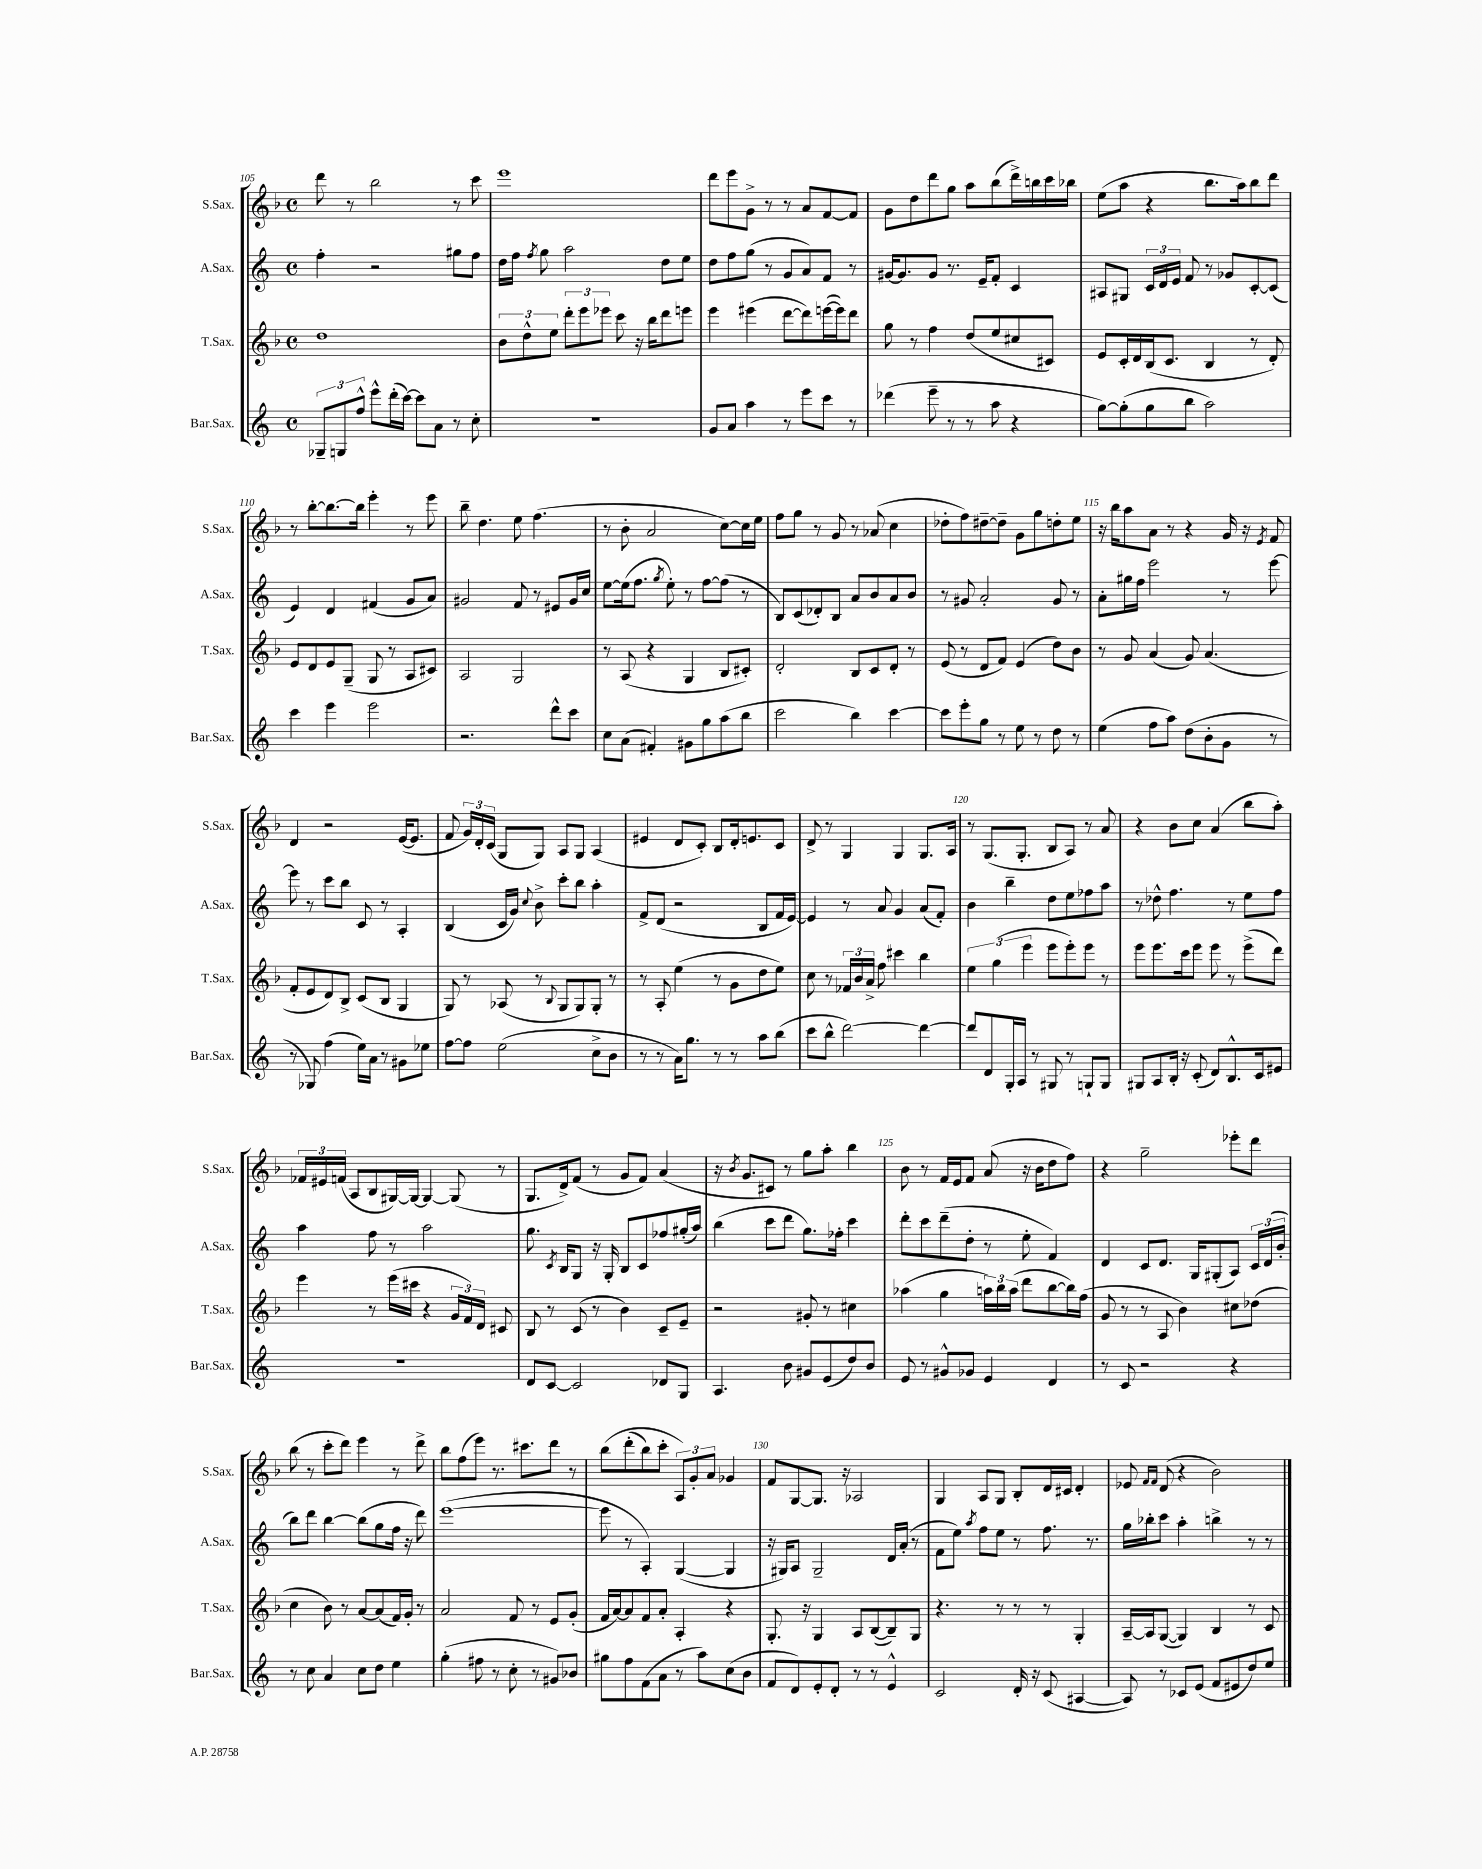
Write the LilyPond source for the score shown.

<<
\new StaffGroup <<
\new Staff = "s0" \with { instrumentName = "S.Sax." shortInstrumentName = "S.Sax." } {
    \clef treble \key f \major \defaultTimeSignature \time 4/4
    \autoBeamOff d'''8 r8 bes''2 r8 c'''8 |
    e'''1 |
    d'''8[ e'''8 g'8]-> r8 r8 a'8[ f'8~ f'8] |
    g'8[ d''8 d'''8 g''8] a''8[ bes''8( d'''16->) b''16 c'''16 bes''16] |
    e''8[( a''8] r4 bes''8.[ a''16) bes''8 d'''8] |
    r8 bes''8[~-. bes''8.~ bes''16] e'''4-. r8 e'''8 |
    bes''8-- d''4. e''8 f''4.( |
    r8 bes'8-. a'2 c''8[~) c''16 e''16] |
    f''8[ g''8] r8 g'8 r8 aes'8( c''4 |
    des''8[-. f''8) dis''8~-- dis''8]-- g'8[ g''8 d''8-. e''8] |
    r16 bes''16[ a''8 a'8] r8 r4 g'16 r16 \acciaccatura { e'8 } f'8 |
    d'4 r2 e'16[~( e'8.] |
    f'8 \tuplet 3/2 { g'16[) d'16-. c'16]( } g8[ g8]) a8[ g8] a4( |
    eis'4 d'8[ c'8]-.) bes8[ d'16-. e'8. c'8] |
    d'8-> r8 g4 g4 g8.[ a16] |
    r8 g8.[( g8.]-. bes8[ a8]) r8 a'8 |
    r4 bes'8[ c''8] a'4( bes''8[ a''8]-.) |
    \tuplet 3/2 { fes'16[ eis'16 f'16]( } a8[ bes8 gis16~) gis16]~ gis4~ gis8( r8 |
    g8.[ d'16->) f'8]( r8 g'8[ f'8]) a'4( |
    r16 \acciaccatura { bes'8 } g'8.[ cis'8]) r8 g''8[ a''8]-. bes''4 |
    bes'8 r8 f'16[ e'16 f'8] a'8( r16 bes'16[ d''8 f''8]) |
    r4 g''2-- ees'''8[-. d'''8] |
    bes''8( r8 c'''8[-. d'''8]) e'''4 r8 d'''8-> |
    bes''8[ f''8( e'''8]) r8. cis'''8.[ d'''8] r8 |
    bes''8[\( d'''8-.( bes''8) c'''8]-. \tuplet 3/2 { a8[\) g'8-. a'8] } ges'4 |
    f'8[ g8~ g8.] r16 aes2 |
    g4 a8[ g8] bes8[-. d'16 cis'16] d'4-. |
    ees'8 \grace { f'16[ f'16] } d'8( r4 bes'2) \bar "|." |
}
\new Staff = "s1" \with { instrumentName = "A.Sax." shortInstrumentName = "A.Sax." } {
    \clef treble \key c \major \defaultTimeSignature \time 4/4
    \autoBeamOff f''4-. r2 gis''8[ f''8] |
    d''16[ f''16] \acciaccatura { f''8 } g''8 a''2 d''8[ e''8] |
    d''8[ f''8 g''8]( r8 g'8[ a'8) f'8] r8 |
    gis'16[~ gis'8. gis'8] r8. e'16[-- f'8]-. c'4 |
    ais8[ gis8] \tuplet 3/2 { c'16[ d'16 e'16] } f'8 r8 ges'8[ c'8~-. c'8]( |
    e'4) d'4 fis'4( g'8[ a'8]) |
    gis'2 f'8 r8 eis'8[ gis'16 c''16] |
    e''8[~ e''16( f''8.] \acciaccatura { g''8 } e''8-.) r8 f''8[~ f''8]( r8 |
    b8[) c'8( des'8-.) b8] a'8[ b'8 a'8 b'8] |
    r8 gis'8 a'2-. gis'8 r8 |
    a'8[-. gis''16 f''16] e'''2 r8 e'''8~ |
    e'''8 r8 c'''8[ b''8] c'8 r8 a4-. |
    b4( c'16[ g'16]) \appoggiatura { c''8 } b'8-> c'''8[-. b''8] a''4-. |
    f'8[-> d'8]( r2 b8[ f'16 e'16]~) |
    e'4 r8 a'8 g'4 a'8[( f'8]-.) |
    b'4 b''4-- d''8[ e''8 fes''8 a''8] |
    r8 des''8-^ f''4. r8 e''8[ f''8] |
    a''4 f''8 r8 a''2 |
    g''8. \acciaccatura { c'8 } b16[ g8] r16 g16-. b8[ c'8 fes''8 gis''16-.( a''16]) |
    b''4( c'''8[ d'''8] g''8.[) fes''16]-. c'''4 |
    d'''8[-. c'''8 d'''8--( d''8]-. r8 e''8-. f'4) |
    d'4 c'8[ d'8.] g16[ gis8-.( a8]) \tuplet 3/2 { c'16[ d'16( b'16]-. } |
    b''8[) d'''8] b''4~ b''8[( g''8 f''16] r16 d'''8) |
    e'''1~( |
    e'''8 r8 a4-.) g4~( g4 |
    r16 gis16[) a8] gis2-- d'16[ a'16]-.( r8 |
    f'8[ e''8]) \acciaccatura { a''8 } f''8[ e''8] r8 f''8. r8. |
    g''16[ bes''16-. c'''8] a''4-. b''4-> r8 r8 \bar "|." |
}
\new Staff = "s2" \with { instrumentName = "T.Sax." shortInstrumentName = "T.Sax." } {
    \clef treble \key f \major \defaultTimeSignature \time 4/4
    \autoBeamOff d''1 |
    \tuplet 3/2 { bes'8[ d''8-^ e''8] } \tuplet 3/2 { d'''8[-. e'''8 ees'''8] } c'''8 r16 bes''16[ d'''8 e'''8] |
    e'''4 eis'''4( d'''8[~ d'''8) e'''16~( e'''16) d'''8] |
    g''8 r8 f''4 d''8[( e''8 cis''8 cis'8]) |
    e'8[ c'16-. d'16 bes16( c'8.] bes4 r8 d'8-.) |
    e'8[ d'8 e'8 g8]--( g8 r8 a8[ cis'8]) |
    a2 g2 |
    r8 a8( r4 g4 bes8[ cis'8]-.) |
    d'2-. bes8[ c'8 d'8]-. r8 |
    e'8( r8 d'8[ f'8]) e'4( d''8[) bes'8] |
    r8 g'8 a'4( g'8) a'4.( |
    f'8[-. e'8 d'8) bes8]-> c'8[( bes8] g4 |
    g8) r8 aes8( r8 \appoggiatura { bes8 } g8[ g8) g8]-. r8 |
    r8 a8-. e''4( r8 g'8[ d''8 e''8]) |
    c''8 r8 \tuplet 3/2 { fes'16[ bes'16 a'16]-> } f''8 cis'''4 bes''4 |
    \tuplet 3/2 { e''4 g''4( e'''4 } e'''8[ e'''8-.) e'''8] r8 |
    e'''8[ e'''8. c'''16 e'''8] e'''8 r8 e'''8[->( d'''8]) |
    e'''4 r8 e'''16[( cis'''16] r4 \tuplet 3/2 { g'16[ f'16) d'16] } cis'8 |
    bes8 r8 c'8( r8 bes'4) c'8[-- e'8]-- |
    r2 gis'8-. r8 cis''4 |
    aes''4( g''4 \tuplet 3/2 { a''16[) bes''16 a''16]( } d'''8[ bes''8~ bes''16) f''16]( |
    g'8 r8 r8 a8 bes'4) cis''8[ des''8]( |
    c''4 bes'8) r8 a'8[~ a'8( f'16) g'16]-. r8 |
    a'2 f'8 r8 e'8[ g'8]-.( |
    f'16[ a'16~) a'8 f'8 a'8]-. a4-. r4 |
    g8.-. r16 g4 a8[ bes8~( bes8--) g8] |
    r4. r8 r8 r8 g4-. |
    a16[~-- a16 g8]~( g4) bes4 r8 c'8 \bar "|." |
}
\new Staff = "s3" \with { instrumentName = "Bar.Sax." shortInstrumentName = "Bar.Sax." } {
    \clef treble \key c \major \defaultTimeSignature \time 4/4
    \autoBeamOff \tuplet 3/2 { ges8[-- g8 f''8]-^ } e'''8[-^ d'''16-.( c'''16]~) c'''8[ a'8] r8 c''8-. |
    R1 |
    g'8[ a'8] a''4 r8 e'''8[ c'''8] r8 |
    des'''4( e'''8-- r8 r8 a''8 r4 |
    g''8[~) g''8-.( g''8 b''8] a''2) |
    c'''4 e'''4 e'''2 |
    r2. d'''8[-^ c'''8] |
    c''8[ a'8]( fis'4-.) gis'8[ g''8 a''8( b''8] |
    c'''2 b''4) c'''4~ |
    c'''8[ e'''8-. g''8] r8 e''8 r8 d''8 r8 |
    e''4( f''8[ a''8]) d''8[( b'8-. g'8] r8 |
    r8 ges8) f''4( e''16[) a'16] r8 gis'8[ ees''8] |
    f''8[~ f''8] e''2( c''8[-> b'8] |
    r8 r8 a'16[) g''8.] r8 r8 a''8[ b''8]( |
    c'''8[ b''8]-^ d'''2~) d'''4~ |
    d'''8[ d'8 g16-. a16] r8 gis8 r8 g8[-! g8] |
    gis8[ a8 b16]-. r16 c'8-.( d'8[) b8.-^ c'16 eis'8] |
    r1 |
    d'8[ c'8]~ c'2 des'8[ g8] |
    a4. b'8 gis'8[ e'8( d''8) b'8] |
    e'8 r8 gis'8[-^ ges'8] e'4 d'4 |
    r8 c'8 r2 r4 |
    r8 c''8 a'4 c''8[ d''8] e''4 |
    g''4-.( fis''8 r8 c''8-. r8 gis'8[) bes'8] |
    gis''8[ f''8 f'8( a'8] r8 a''8[) c''8( b'8] |
    f'8[ d'8) e'8-. d'8]-. r8 r8 e'4-^ |
    c'2 d'16-. r16 c'8( ais4~ |
    ais8) r8 ces'8[ e'8]( f'8[ eis'8 d''8) e''8] \bar "|." |
}
>>
>>
\layout { \context { \Score currentBarNumber = #105 \override BarNumber.break-visibility = ##(#f #t #t) barNumberVisibility = #(every-nth-bar-number-visible 5) } }
